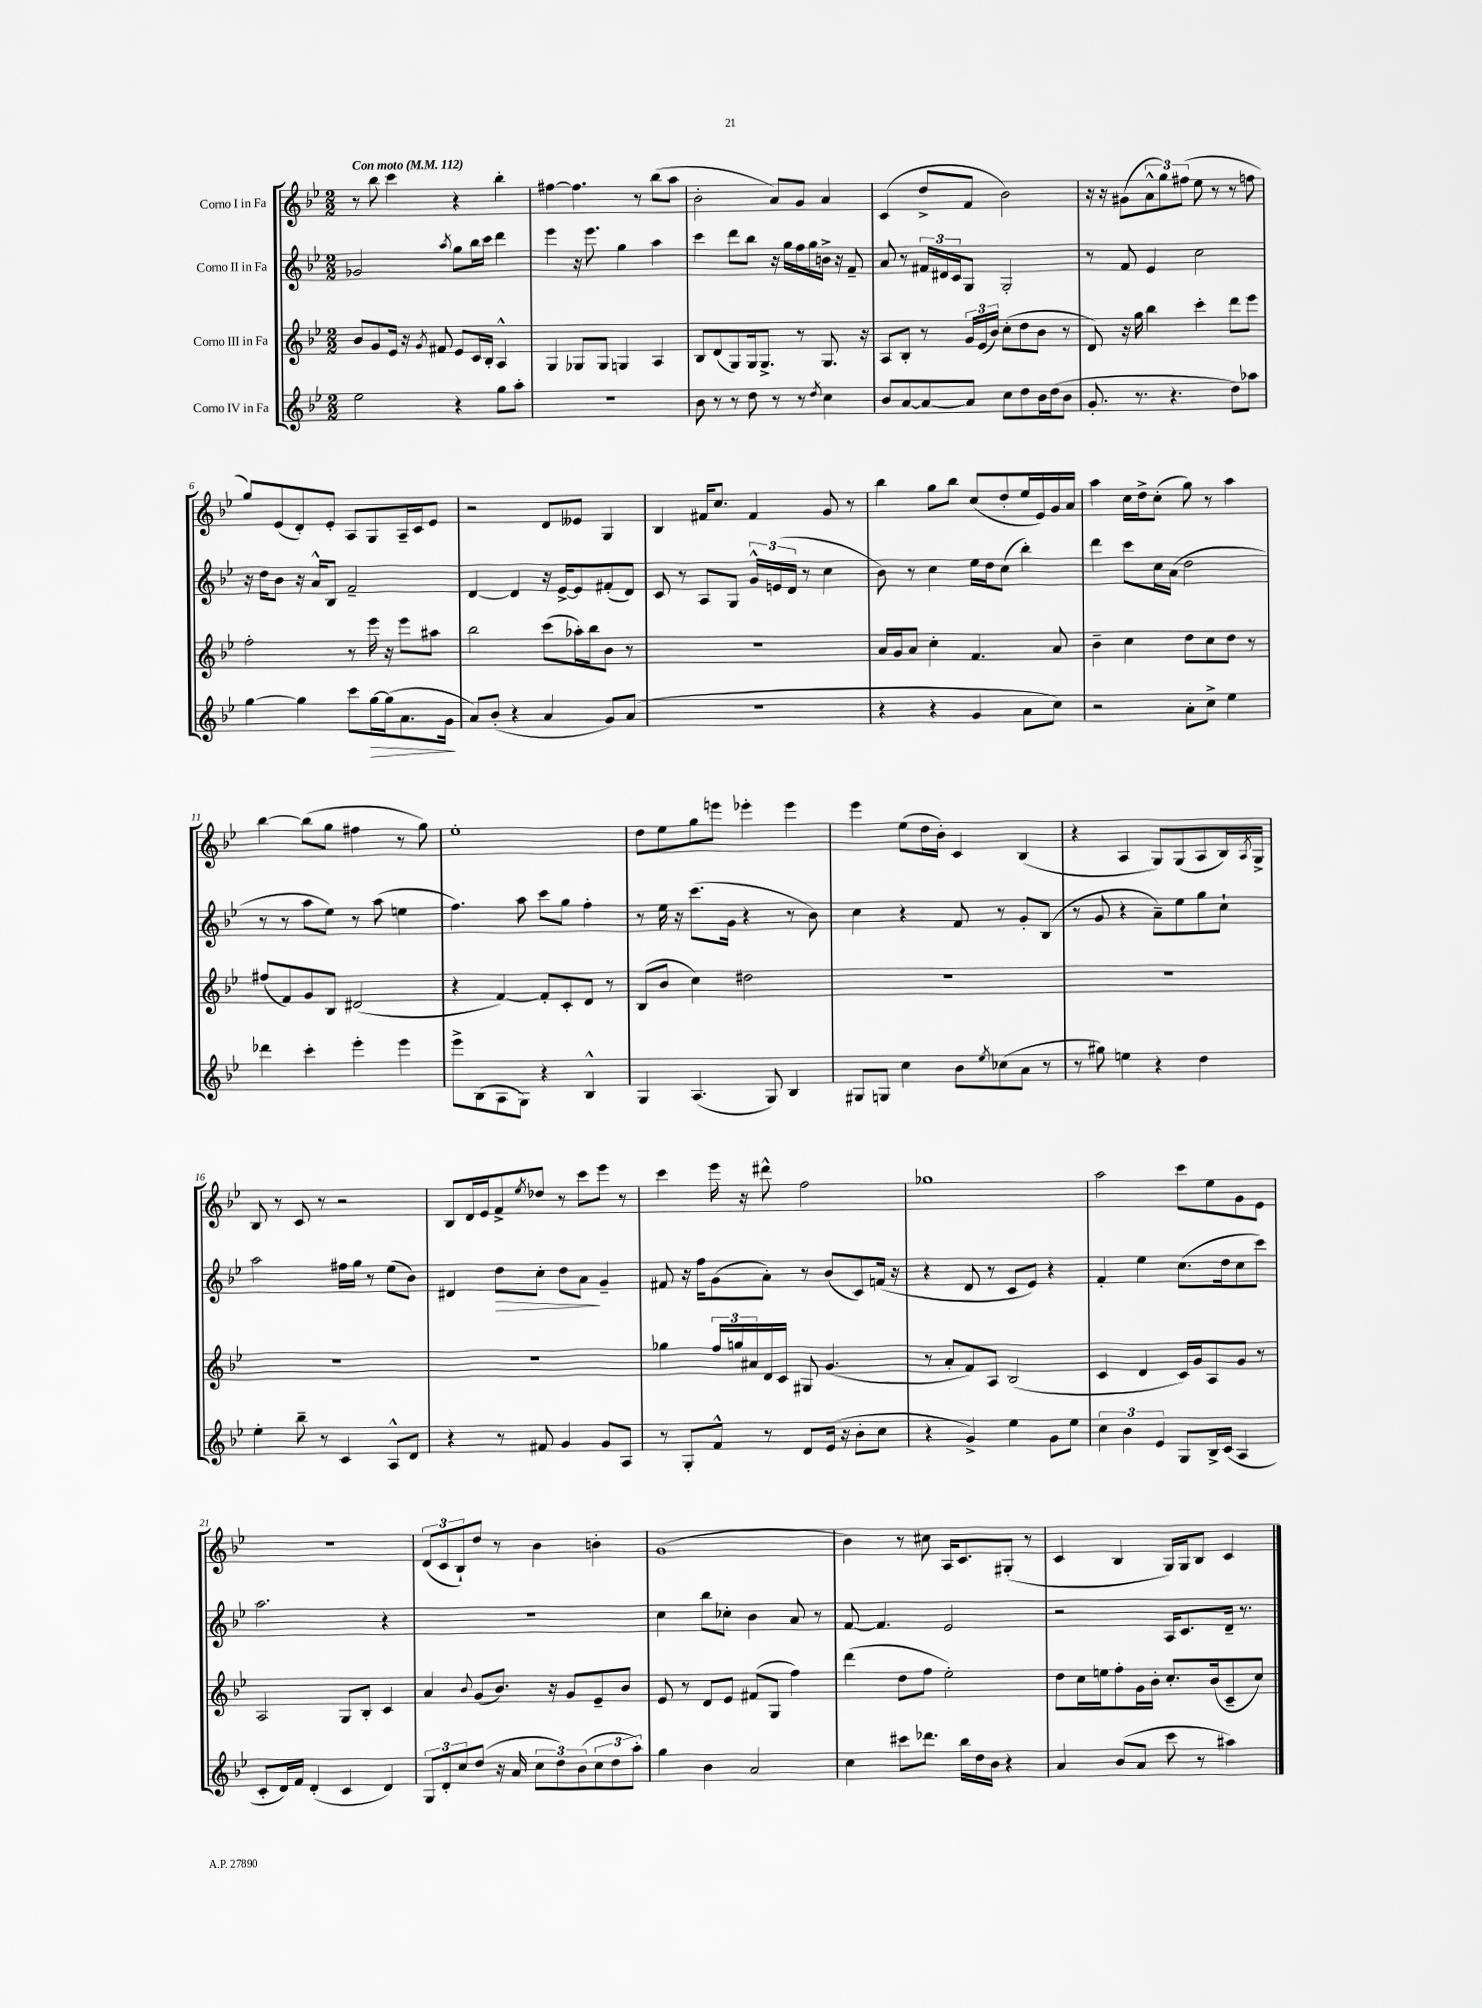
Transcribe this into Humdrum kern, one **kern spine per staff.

**kern	**dynam	**kern	**kern	**dynam	**kern
*part4	*part4	*part3	*part2	*part2	*part1
*staff4	*staff4	*staff3	*staff2	*staff2	*staff1
*I"Corno IV in Fa	*	*I"Corno III in Fa	*I"Corno II in Fa	*	*I"Corno I in Fa
*clefG2	*	*clefG2	*clefG2	*	*clefG2
*k[b-e-]	*	*k[b-e-]	*k[b-e-]	*	*k[b-e-]
*M2/2	*	*M2/2	*M2/2	*	*M2/2
*MM112	*	*MM112	*MM112	*	*MM112
=1	=1	=1	=1	=1	=1
!	!	!	!	!	!LO:TX:a:B:t=Con moto
2ee-\	.	8b-/L	2g-X/	.	8r
.	.	8g/	.	.	8bb-\
.	.	16e-/Jk	.	.	4ccc\
.	.	16r	.	.	.
.	.	8qg/	.	.	.
.	.	8f#X/	.	.	.
.	.	.	8qaa/	.	.
4r	.	8e-/L	8gg\L	.	4r
.	.	16c/L	16bb-\L	.	.
.	.	16B-'/JJ	16ccc\JJ	.	.
8gg\L	.	4A^^/	4ddd\	.	4bb-'\
8aa'\J	.	.	.	.	.
=2	=2	=2	=2	=2	=2
1r	.	4G/	4eee-\	.	[4ff#X\
.	.	8G-X/L	16r	.	4.ff#\]
.	.	.	8.eee-\	.	.
.	.	8G-/J	.	.	.
.	.	4Gn/	4gg\	.	.
.	.	.	.	.	8r
.	.	4A/	4aa\	.	(8bb-\L
.	.	.	.	.	8aa\J
=3	=3	=3	=3	=3	=3
8b-\	.	8B-/L	4ccc\	.	2b-'\
8r	.	(8d/	.	.	.
8r	.	8G/)	8ddd\L	.	.
8dd\	.	16G/k	8bb-\J	.	.
.	.	8.G^/J	.	.	.
8r	.	.	16r	.	8a/L)
.	.	.	16gg\LL	.	.
8r	.	8r	16ff\	.	8g/J
.	.	.	16gg\	.	.
8qdd/	.	.	.	.	.
4cc\	.	8.G/	16bn^\JJ	.	4a/
.	.	.	16r	.	.
.	.	.	8f~/	.	.
.	.	16r	.	.	.
=4	=4	=4	=4	=4	=4
8b-/L	.	8A/L	8a/	.	(4c/
[8a/	.	8B-'/J	8r	.	.
8a/_	.	8r	24f#X/LL	.	8dd^/L
.	.	.	24d#X/	.	.
.	.	.	24c/J	.	.
8a/J]	.	24g/LL	8G/J	.	8f/J
.	.	(24e-/	.	.	.
.	.	24b-/JJ)	.	.	.
8cc\L	.	(8cc'\L	2G'/	.	2b-\)
8dd\	.	8dd\	.	.	.
16b-\L	.	8b-\J	.	.	.
(16dd\J	.	.	.	.	.
8b-\J	.	8r	.	.	.
=5	=5	=5	=5	=5	=5
8.g'/	.	8d/)	8r	.	16r
.	.	.	.	.	16r
.	.	16r	8f/	.	(8g#X\L
8.r	.	16gg\	.	.	.
.	.	4bb-\	4e-/	.	12a^^\
.	.	.	.	.	12gg\)
4.r	.	.	.	.	.
.	.	.	.	.	(12ff#X\J
.	.	4ccc'\	2cc\	.	8ee-\
.	.	.	.	.	8r
8dd\L)	.	8ddd\L	.	.	8r
8aa-X\J	.	8eee-\J	.	.	8ffn\
!!LO:LB:g=z
=6	=6	=6	=6	=6	=6
[4gg\	.	2ff'\	16r	.	8gg/L)
.	.	.	16dd\KL	.	.
.	.	.	8b-\J	.	(8e-/
4gg\]	.	.	16r	.	8d'/)
.	.	.	16a^^/KL	.	.
.	.	.	8B-/J	.	8e-'/J
8ccc\L	.	8r	2f~/	.	8A/L
!	!LO:HP:b	!	!	!	!
[16gg\L	>	16eee-\	.	.	8G/
(16gg\J]	.	16r	.	.	.
8.a\	.	8eee-\L	.	.	16A~/L
.	.	.	.	.	16c/J
.	.	8aa#X\J	.	.	8e-/J
16g\Jk	.	.	.	.	.
.	]	.	.	.	.
=7	=7	=7	=7	=7	=7
8a/L)	.	2bb-\	[4d/	.	2r
(8b-'/J	.	.	.	.	.
4r	.	.	4d/]	.	.
4a/	.	(8ccc\L	16r	.	8d/L
.	.	.	[16e-^/KL	.	.
.	.	16aa-X'\L)	8e-/]	.	8e--X/J
.	.	16bb-\J	.	.	.
8g/L)	.	8b-\J	(8f#X'/	.	4G/
(8a/J	.	8r	8d/J)	.	.
=8	=8	=8	=8	=8	=8
1r	.	1r	8c/	.	4B-/
.	.	.	8r	.	.
.	.	.	8A/L	.	16f#X/KL
.	.	.	.	.	8.cc/J
.	.	.	8G/J	.	.
.	.	.	24g^^/LL	.	4f#/
.	.	.	(24en/	.	.
.	.	.	24d/JJ	.	.
.	.	.	8r	.	.
.	.	.	4cc\	.	8g/
.	.	.	.	.	8r
=9	=9	=9	=9	=9	=9
4r	.	16a/LL	8b-\)	.	4bb-\
.	.	16g/J	.	.	.
.	.	8a/J	8r	.	.
4r	.	4cc'\	4cc\	.	8gg\L
.	.	.	.	.	8bb-\J
4g/	.	4.f/	16ee-\LL	.	(8cc/L
.	.	.	16dd\J	.	.
.	.	.	(8cc\J	.	8dd'/
8a\L	.	.	4bb-'\)	.	16ee-/L
.	.	.	.	.	16e-/)
8cc\J)	.	8a/	.	.	16g/
.	.	.	.	.	16a/JJ
=10	=10	=10	=10	=10	=10
2r	.	4b-~\	4ddd\	.	4aa\
.	.	4cc\	8ccc\L	.	16cc\LL
.	.	.	.	.	16dd^\J
.	.	.	16cc\L	.	(8cc'\J
.	.	.	(16a\JJ	.	.
8a'\L	.	8dd\L	2dd\	.	8gg\)
8cc^\J	.	8cc\	.	.	8r
4ee-\	.	8dd\J	.	.	4aa\
.	.	8r	.	.	.
!!LO:LB:g=z
=11	=11	=11	=11	=11	=11
4ddd-X\	.	(8ff#X/L	8r	.	[4bb-\
.	.	8f/)	8r	.	.
4ccc'\	.	8g/	8aa\L	.	(8bb-\L]
.	.	8B-/J	8ee-\J)	.	8gg\J
4eee-'\	.	(2d#X/	8r	.	4ff#X\
.	.	.	(8aa\	.	.
4eee-\	.	.	4een\	.	8r
.	.	.	.	.	8gg\)
=12	=12	=12	=12	=12	=12
8eee-^\L	.	4r	4.ff\)	.	1ee-'
(8B-\	.	.	.	.	.
8A\	.	[4f/)	.	.	.
8G\J)	.	.	8aa\	.	.
4r	.	8f'/L]	8ccc\L	.	.
.	.	8c'/	8gg\J	.	.
4B-^^/	.	8d/J	4ff'\	.	.
.	.	8r	.	.	.
=13	=13	=13	=13	=13	=13
4G/	.	(8B-/L	8r	.	8dd\L
.	.	8b-/J	16ee-\	.	8ee-\
.	.	.	16r	.	.
(4.A/	.	4cc\)	(8.ccc\L	.	8gg\
.	.	.	.	.	8eeen\J
.	.	.	16g\Jk	.	.
.	.	2dd#X\	4r	.	4eee-X'\
8G/)	.	.	.	.	.
4B-/	.	.	8r	.	4eee-\
.	.	.	8b-\)	.	.
=14	=14	=14	=14	=14	=14
8G#X/L	.	1r	4cc\	.	4eee-\
8Gn/J	.	.	.	.	.
4cc\	.	.	4r	.	(8ee-\L
.	.	.	.	.	16dd\L
.	.	.	.	.	16b-'\JJ)
8b-\L	.	.	8f/	.	4c/
8qee-/	.	.	.	.	.
(8cc-X\	.	.	8r	.	.
8a\J	.	.	8g'/L	.	(4B-/
8r	.	.	(8B-/J	.	.
=15	=15	=15	=15	=15	=15
8r	.	1r	8r	.	4r
8gg#X\)	.	.	8g/	.	.
4een\	.	.	4r	.	4A/
4r	.	.	8a~\L)	.	8G/L)
.	.	.	8ee-\	.	(8G/
4dd\	.	.	8gg\	.	8A/
.	.	.	8cc`\J	.	16B-/L)
.	.	.	.	.	8qA/
.	.	.	.	.	16G^/JJ
!!LO:LB:g=z
=16	=16	=16	=16	=16	=16
4ee-'\	.	1r	2aa\	.	8B-/
.	.	.	.	.	8r
8bb-~\	.	.	.	.	8c/
8r	.	.	.	.	8r
4c/	.	.	16ff#X\LL	.	2r
.	.	.	16gg\JJ	.	.
.	.	.	8r	.	.
8A^^/L	.	.	(8ee-\L	.	.
8d/J	.	.	8b-\J)	.	.
=17	=17	=17	=17	=17	=17
4r	.	1r	4d#X/	.	8B-/L
.	.	.	.	.	16d/L
.	.	.	.	.	16e-/J
!	!	!	!	!LO:HP:b	!
8r	.	.	8dd\L	>	8f^/
.	.	.	.	.	8qee-/
8f#X/	.	.	8cc'\J	.	8dd-X/J
4g/	.	.	8dd\L	.	8r
.	.	.	8a\J	.	8ccc\L
8g/L	.	.	4g~/	]	8eee-\J
8A/J	.	.	.	.	8r
=18	=18	=18	=18	=18	=18
8r	.	4gg-X\	8f#X/	.	4ccc\
8G'/L	.	.	16r	.	.
.	.	.	16ff\KL	.	.
8f^^/J	.	24ff/LL	(8g\	.	16eee-\
.	.	24ggn/	.	.	.
.	.	.	.	.	16r
.	.	24a#X/	.	.	.
8r	.	16d/	8a'\J)	.	8ddd#X^^\
.	.	16c/JJ	.	.	.
8d/L	.	8G#X/	8r	.	2ff\
(16e-/Jk	.	(4.g/	(8b-/L	.	.
16r	.	.	.	.	.
8b-'\L	.	.	8c/)	.	.
8cc\J	.	.	(16fn/Jk	.	.
.	.	.	16r	.	.
=19	=19	=19	=19	=19	=19
4r	.	8r	4r	.	1gg-X
.	.	8a'/L	.	.	.
4g^/)	.	8f/)	8d/	.	.
.	.	8A/J	8r	.	.
4ee-\	.	(2B-/	8c/L	.	.
.	.	.	8e-/J)	.	.
8g\L	.	.	4r	.	.
8ee-\J	.	.	.	.	.
=20	=20	=20	=20	=20	=20
6cc\	.	4c/	4f'/	.	2aa\
6b-\	.	.	.	.	.
.	.	4d/	4ee-\	.	.
6e-/	.	.	.	.	.
8G/L	.	16c/LL)	(8.cc\L	.	8ccc\L
.	.	16g/J	.	.	.
16B-^/L	.	8A/	.	.	8ee-\
(16c/JJ	.	.	16dd\k	.	.
4A/	.	8g/J	8cc\	.	8g\
.	.	8r	8ccc\J)	.	8e-\J
!!LO:LB:g=z
=21	=21	=21	=21	=21	=21
8c'/L	.	2A/	2.aa\	.	1r
16d/L)	.	.	.	.	.
16f/JJ	.	.	.	.	.
(4d'/	.	.	.	.	.
4c/	.	8G/L	.	.	.
.	.	8B-'/J	.	.	.
4d/)	.	4c/	4r	.	.
=22	=22	=22	=22	=22	=22
12G/L	.	4a/	1r	.	(12d/L
12d'/	.	.	.	.	12c/
12cc/	.	.	.	.	12B-`/)
.	.	8qqb-/	.	.	.
(8dd/J	.	(8g/L	.	.	8dd/J
16r	.	8.b-/J)	.	.	8r
16a/	.	.	.	.	.
12cc\L	.	.	.	.	4b-\
.	.	16r	.	.	.
12dd\)	.	.	.	.	.
.	.	8g/L	.	.	.
(12b-\	.	.	.	.	.
12cc\	.	8e-~/	.	.	4bn'\
12dd\	.	.	.	.	.
.	.	8b-/J	.	.	.
12aa'\J)	.	.	.	.	.
=23	=23	=23	=23	=23	=23
4gg\	.	8e-/	4cc\	.	(1g
.	.	8r	.	.	.
4b-\	.	8d/L	8bb-\L	.	.
.	.	8e-/J	8cc-X'\J	.	.
2a/	.	(8f#X/L	4b-\	.	.
.	.	8G/J	.	.	.
.	.	4ff\)	8a/	.	.
.	.	.	8r	.	.
=24	=24	=24	=24	=24	=24
4cc\	.	(4ddd\	[8f/	.	4b-\)
.	.	.	4.f/]	.	.
8ccc#X\L	.	8dd\L	.	.	8r
8.ddd-X\J	.	8ff\J	.	.	8cc#X\
.	.	2ee-'\)	2e-/	.	16A/KL
16bb-\LL	.	.	.	.	8.c/
16dd\	.	.	.	.	.
16b-\JJ	.	.	.	.	.
4r	.	.	.	.	(8G#X'/J
.	.	.	.	.	8r
=25	=25	=25	=25	=25	=25
4a/	.	8dd\L	2r	.	4c/
.	.	16cc\L	.	.	.
.	.	16een\J	.	.	.
(8b-/L	.	8ff'\	.	.	4B-/
8a/J	.	16g\L	.	.	.
.	.	16b-'\JJ	.	.	.
8ccc\	.	8.cc'/L	16A/KL	.	16G/LL)
.	.	.	8.c/	.	16G/J
8r	.	.	.	.	8B-/J
.	.	(16b-/k	.	.	.
4aa#X\)	.	8c~/	16d~/Jk	.	4c/
.	.	.	8.r	.	.
.	.	8cc/J)	.	.	.
==	==	==	==	==	==
*-	*-	*-	*-	*-	*-
